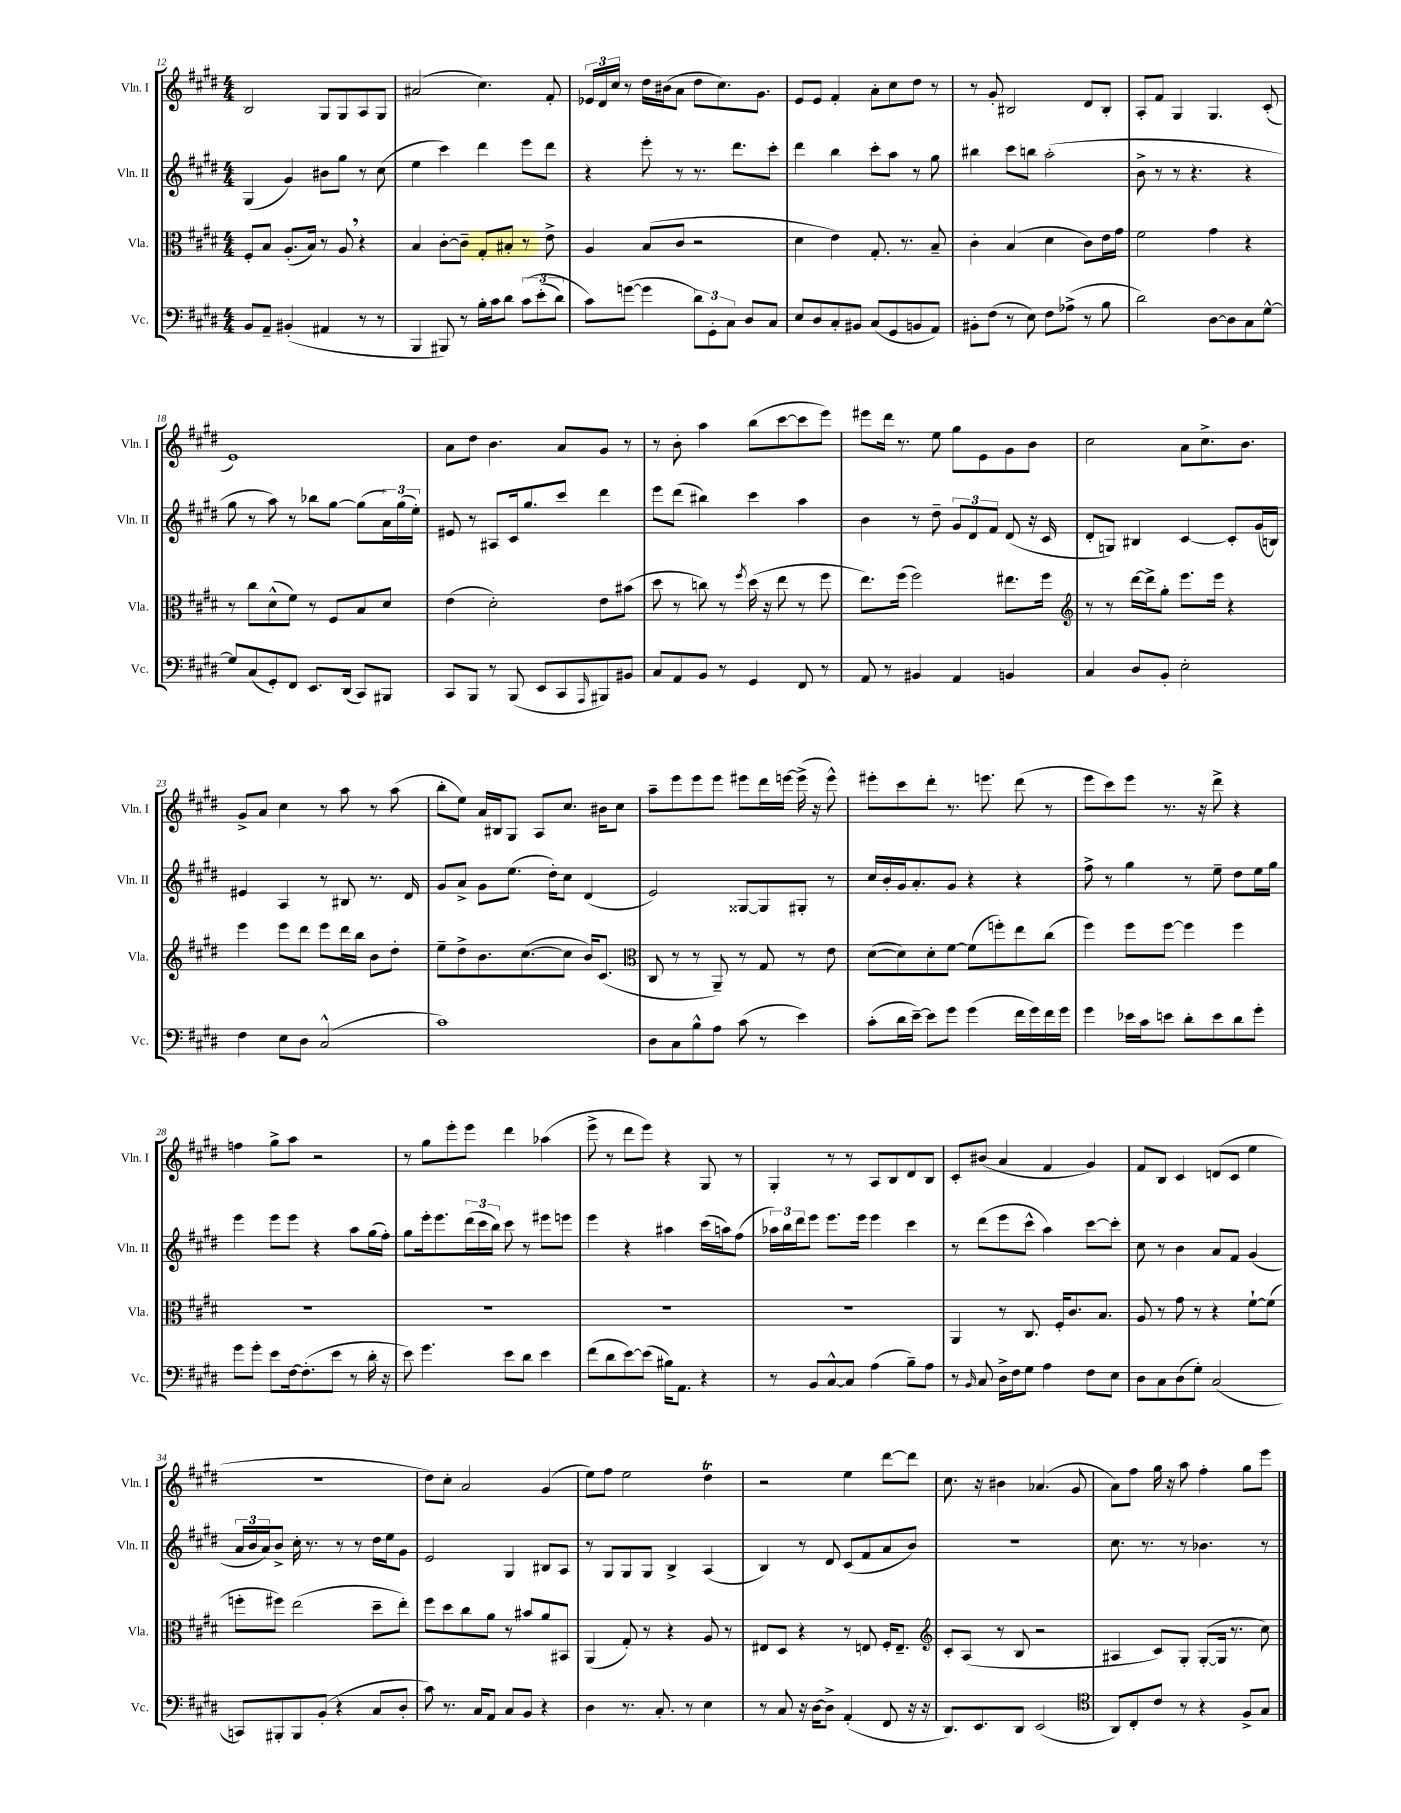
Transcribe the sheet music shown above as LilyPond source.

<<
\new StaffGroup <<
\new Staff = "s0" \with { instrumentName = "Vln. I" shortInstrumentName = "Vln. I" } {
    \clef treble \key e \major \numericTimeSignature \time 4/4
    b2 gis8 gis8 a8 gis8 |
    ais'2( cis''4.) fis'8-. |
    \tuplet 3/2 { ees'16 dis'16 cis''16 } r8 dis''16 bis'16( a'8 dis''8 cis''8.) gis'8. |
    e'8 e'8 fis'4-. a'8-. cis''8 dis''8 r8 |
    r8 gis'8-. bis2 dis'8 bis8-. |
    a8-. fis'8 gis4 gis4. cis'8-.( |
    e'1) |
    a'8 dis''8 b'4. a'8 gis'8 r8 |
    r8 b'8-. a''4 b''8( cis'''8~ cis'''8 e'''8) |
    eis'''8 dis'''16 r8. e''8 gis''8 e'8 gis'8 b'8 |
    cis''2 a'8 cis''8.-> b'8. |
    gis'8-> a'8 cis''4 r8 a''8 r8 a''8( |
    b''8-. e''8) a'16 bis16 gis8 a8 cis''8. bis'16 cis''8 |
    a''8-- e'''8 e'''8 e'''8 eis'''8 dis'''16 e'''16~ e'''16->( r16 e'''8-^) |
    eis'''8-. cis'''8 dis'''8-. r8. e'''8. dis'''8( r8 |
    e'''8 cis'''8) e'''8 r8. r16 dis'''8-> r4 |
    f''4 gis''8-> a''8 r2 |
    r8 gis''8 e'''8-. e'''8 dis'''4 aes''4( |
    e'''8-> r8 dis'''8 e'''8) r4 gis8 r8 |
    gis4-. r8 r8 a8 b8 dis'8 b8 |
    cis'8-. bis'8( a'4 fis'4 gis'4) |
    fis'8 b8 cis'4 d'8( cis'8 e''4 |
    r1 |
    dis''8) cis''8-. a'2 gis'4( |
    e''8) fis''8 e''2 dis''4\trill |
    r2 e''4 dis'''8~ dis'''8 |
    cis''8. r16 bis'4 aes'4.( gis'8 |
    a'8) fis''8 gis''16 r16 a''8 fis''4-. gis''8 e'''8 \bar "|." |
}
\new Staff = "s1" \with { instrumentName = "Vln. II" shortInstrumentName = "Vln. II" } {
    \clef treble \key e \major \numericTimeSignature \time 4/4
    gis4( gis'4) bis'8 gis''8 r8 cis''8( |
    e''4 cis'''4) dis'''4 e'''8 dis'''8 |
    r4 e'''8-. r8 r8. dis'''8. cis'''8-. |
    dis'''4 b''4 cis'''8-. a''8 r8 gis''8 |
    bis''4 cis'''8 b''8 a''2-.( |
    b'8-> r8 r8 r4. r4 |
    gis''8 r8 a''8) r8 bes''8 gis''8~ gis''8( \tuplet 3/2 { a'16) gis''16( e''16-.) } |
    eis'8 r8 ais8 cis'16 gis''8. cis'''8 dis'''4 |
    e'''8 dis'''8( bis''4) cis'''4 a''4 |
    b'4 r8 dis''8-- \tuplet 3/2 { gis'8 dis'8 fis'8 } dis'8( r16 cis'16 |
    dis'8-. g8) bis4 cis'4~ cis'8-. gis'16( b16) |
    eis'4 a4 r8 bis8 r8. dis'16 |
    gis'8 a'8-> gis'8 e''8.( dis''16-.) cis''8 dis'4( |
    e'2) gisis8~ gisis8 gis8-. r8 |
    cis''16 b'16-. gis'16 a'8.-. gis'8 r4 r4 |
    fis''8-> r8 gis''4 r8 e''8-- dis''8 e''16 gis''16 |
    e'''4 e'''8 e'''8 r4 a''8 gis''16( fis''16-.) |
    gis''8 e'''16-. e'''8. \tuplet 3/2 { dis'''16( cis'''16 b''16) } cis'''8 r8 eis'''8 e'''8 |
    e'''4 r4 ais''4 cis'''16( a''16) fis''8( |
    \tuplet 3/2 { aes''16) b''16 dis'''16 } e'''8 e'''8. e'''16 e'''4 cis'''4 |
    r8 dis'''8( e'''8 cis'''8-^ a''4) cis'''8~ cis'''8-. |
    cis''8 r8 b'4 a'8 fis'8 gis'4( |
    \tuplet 3/2 { a'16 b'16 a'16) } b'8-> cis''16-. r8. r8 r8 dis''16 e''16 gis'8 |
    e'2 gis4 bis8 a8 |
    r8 gis8 gis8 gis8 b4-> a4( |
    b4) r8 dis'8 cis'8( fis'8 a'8 b'8) |
    R1 |
    cis''8. r8. r8 bes'4. r8 \bar "|." |
}
\new Staff = "s2" \with { instrumentName = "Vla." shortInstrumentName = "Vla." } {
    \clef alto \key e \major \numericTimeSignature \time 4/4
    fis8-. b8 a8.-.( b16) r8 a8 \breathe r4 |
    b4 cis'8~-. cis'8-- gis8-. bis8-. r8 e'8-> |
    a4 b8( cis'8 r2 |
    dis'4 e'4) gis8.-. r8. b8-- |
    cis'4-. b4( dis'4 cis'8) e'16 gis'16 |
    fis'2 gis'4 r4 |
    r8 cis''8 dis'8-^( fis'8) r8 fis8 b8 dis'8 |
    e'4( dis'2-.) e'8 bis'8( |
    dis''8 r8 c''8) r8 \acciaccatura { fis''8 } dis''16( r16 e''8 r8 fis''8 |
    e''8.) fis''16( fis''2) eis''8. fis''16 |
    \clef treble r8 r8 dis'''16~ dis'''16-> gis''8-. e'''8. e'''16 r4 |
    e'''4 e'''8 dis'''8 e'''8 dis'''16 b''16 b'8 dis''8-. |
    e''8-- dis''8-> b'8. cis''8.~( cis''8 b'16) cis'8.( |
    \clef alto cis8 r8 r8 a,8--) r8 gis8 r8 e'8 |
    dis'8~( dis'8) dis'8-. fis'8~ fis'8( f''8-.) e''8 cis''8( |
    fis''4) fis''8 fis''8~ fis''4 fis''4 |
    R1 |
    R1 |
    R1 |
    R1 |
    a,4 r8 cis8. fis16-. cis'8. b8. |
    a8 r8 gis'8 r8 r4 fis'8~-! fis'8( |
    f''8-. fis''8) e''2( dis''8-- e''8-.) |
    fis''8 dis''8 cis''8 a'8 r8 bis'8 a'8 bis,8 |
    a,4( gis8-.) r8 r4 a8 r8 |
    eis8 dis8 r4 r8 e8 fis16-. e8.-- |
    \clef treble cis'8-. a8( r8 b8 r2 |
    ais4 cis'8) gis8-. gis8~-.( gis16 r8. cis''8) \bar "|." |
}
\new Staff = "s3" \with { instrumentName = "Vc." shortInstrumentName = "Vc." } {
    \clef bass \key e \major \numericTimeSignature \time 4/4
    b,8 a,8-- bis,4-.( ais,4 r8 r8 |
    b,,4 bis,,8) r8 b16-. cis'16 dis'8 \tuplet 3/2 { cis'8\( e'8-.( dis'8) } |
    cis'8\) g'8~( g'4 \tuplet 3/2 { dis'8) gis,8-. cis8 } dis8 cis8 |
    e8 dis8 cis8-. bis,8 cis8( gis,8 b,8 a,8) |
    bis,8-. fis8( r8 e8) fis8 aes8->( r8 b8 |
    dis'2) dis8~ dis8 cis8 gis8~-^ |
    gis8 cis8( gis,8-.) fis,8 e,8. dis,16( cis,8) bis,,8 |
    cis,8 b,,8 r8 b,,8( e,8 cis,8 \grace { a,,16 } bis,,8) bis,8 |
    cis8 a,8 b,8 r8 gis,4 fis,8 r8 |
    a,8 r8 bis,4 a,4 b,4 |
    cis4 dis8 b,8-. e2-. |
    fis4 e8 dis8 cis2-^( |
    cis'1) |
    dis8 cis8 b8-^ a8 cis'8( r8 e'4) |
    cis'8-.( dis'16 e'16~--) e'8 gis'8 gis'4( fis'16 gis'16) fis'16 gis'16 |
    gis'4 ees'16 cis'16 e'8 dis'8-. e'8 dis'8 gis'8-. |
    gis'8 gis'8-. e'8 fis16~ fis8.-.( e'8 r8 dis'16-. r16 |
    e'8) gis'4. e'8 dis'8 e'4 |
    fis'8( dis'8 e'8~) e'8( bis16) a,8. r4 |
    r8 b,8 cis8~-^ cis8 a4( b8--) a8 |
    r8 \grace { b,16 } cis8 dis16-> fis16 gis8 a4 fis8 e8 |
    dis8 cis8 dis8( gis8-.) cis2( |
    c,8) bis,,8-. bis,,8 b,8-.( r4 cis8 dis8-. |
    cis'8) r8. cis16 a,8 cis8 b,8 r4 |
    dis4 r8. cis8.-. r8 e4 |
    r8 cis8 r16 dis16~ dis8-> a,4-.( fis,8 r16 r16 |
    dis,8.) e,8. dis,8 e,2( |
    \clef tenor a,8) cis8-. cis'8 r8 r4 fis8-> gis8 \bar "|." |
}
>>
>>
\layout { \context { \Score currentBarNumber = #12 } }
